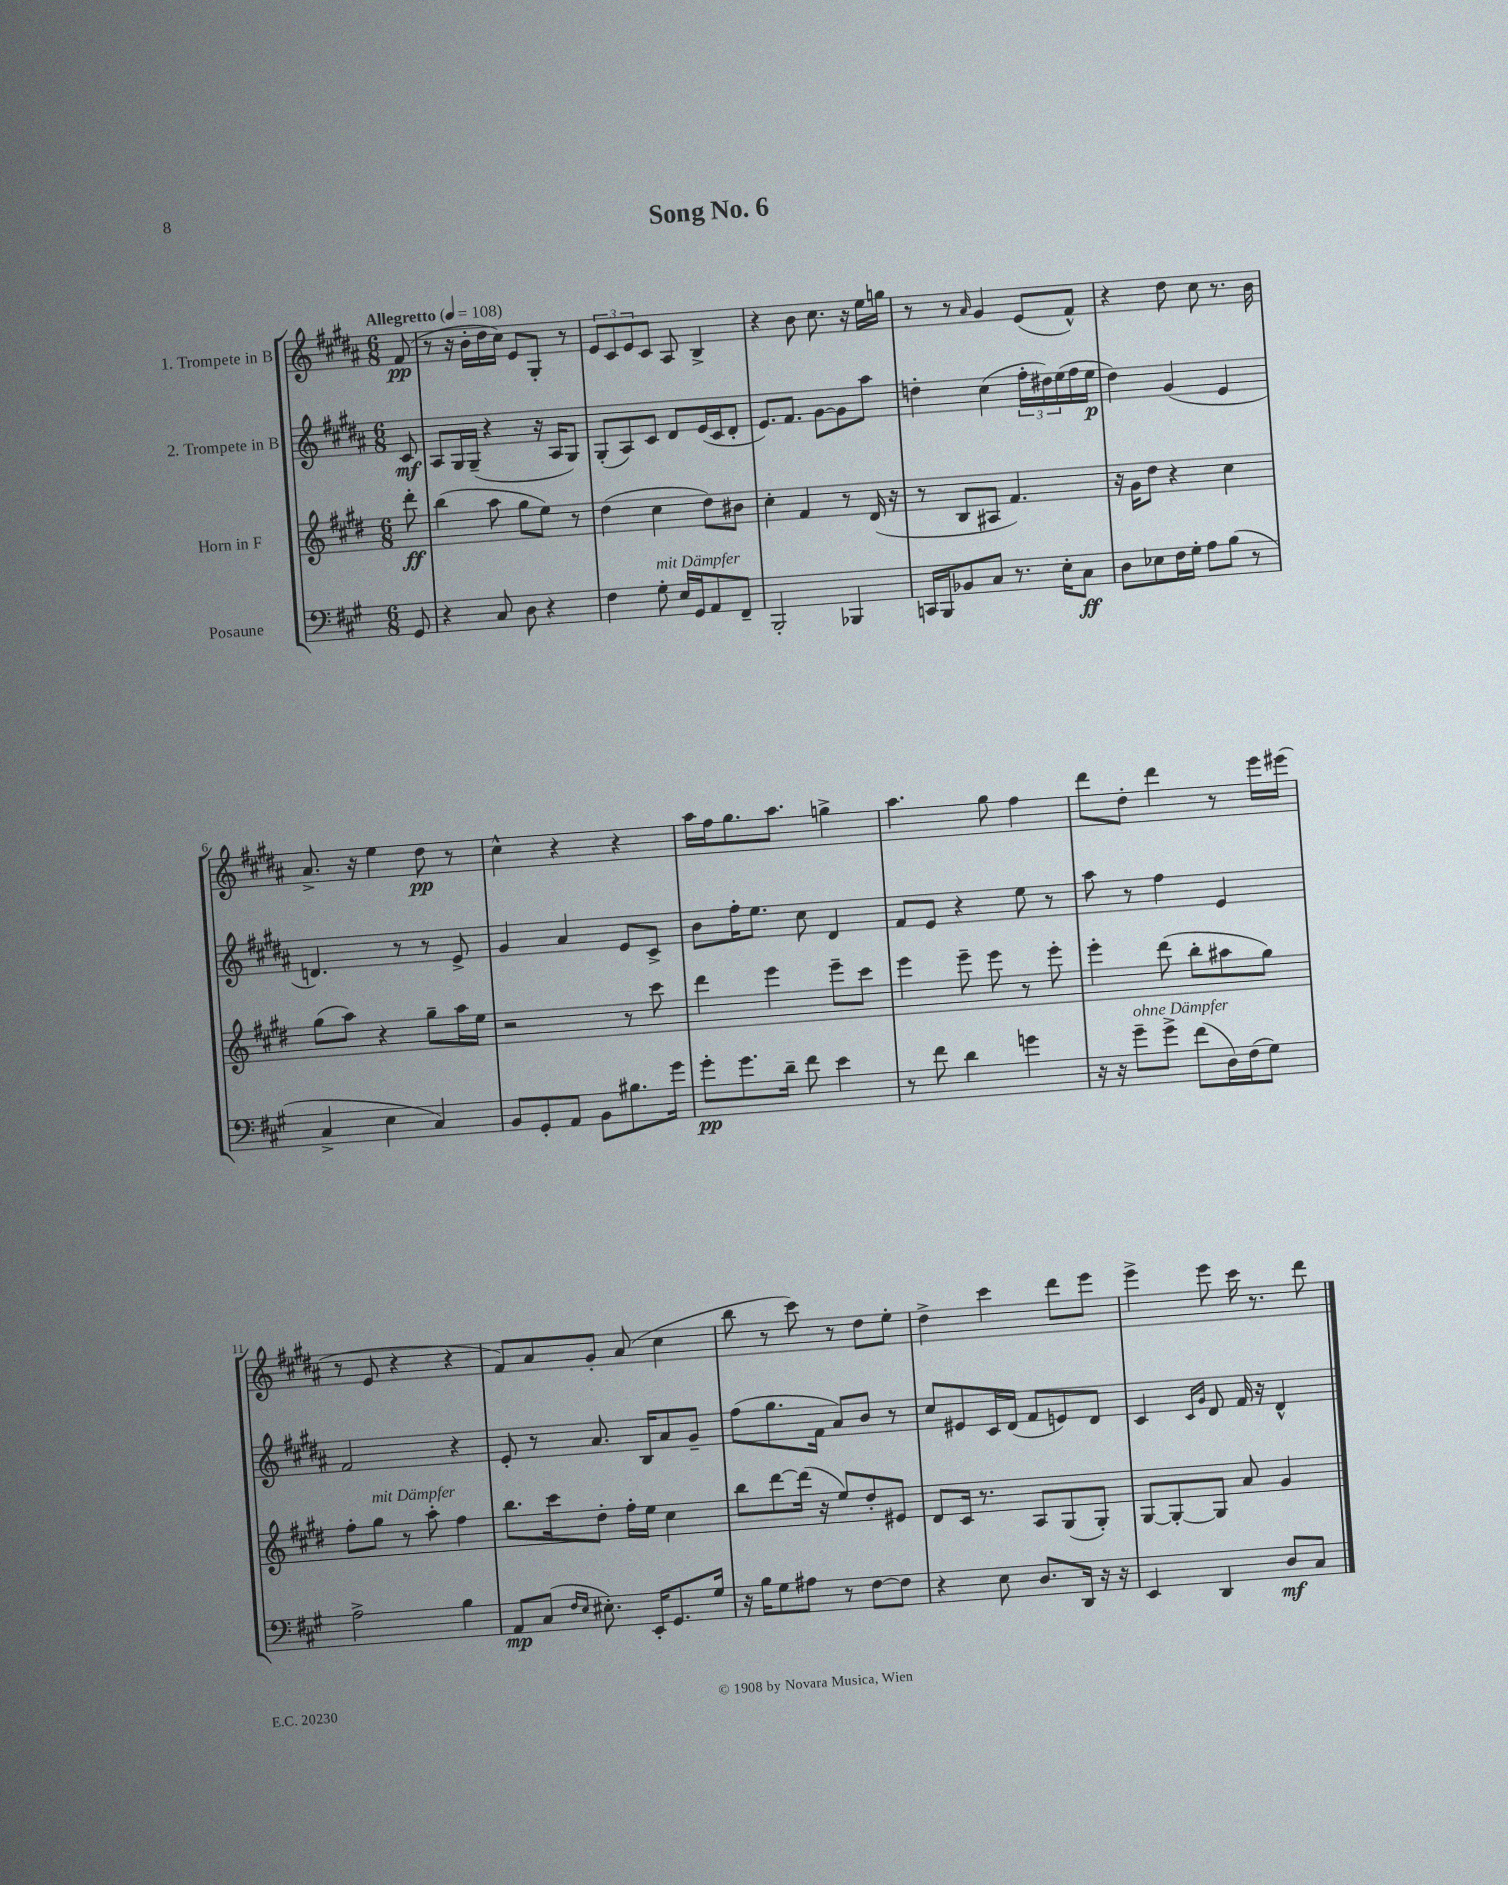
\header { title = "Song No. 6" }
<<
\new StaffGroup <<
\new Staff = "s0" \with { instrumentName = "1. Trompete in B" } {
    \clef treble \key b \major \numericTimeSignature \time 6/8 \partial 8 \tempo "Allegretto" 4 = 108
    fis'8\pp( |
    r8 r16 b'16-. dis''16 cis''16) e'8 gis8-. r8 |
    \tuplet 3/2 { e'8 cis'8 e'8 } cis'8 ais8 b4-> |
    r4 b'8 cis''8. r16 e''16 g''16 |
    r8 r8 \grace { ais'16 } gis'4 e'8( fis'8-^) |
    r4 dis''8 cis''8 r8. b'16 |
    ais'8.-> r16 e''4 dis''8\pp r8 |
    cis''4-^ r4 r4 |
    ais''16 fis''16 gis''8. ais''8. g''4-> |
    ais''4. gis''8 fis''4 |
    dis'''8 dis''8-. dis'''4 r8 e'''16 eis'''16( |
    r8 e'8 r4 r4 |
    fis'8) ais'8 gis'8-. ais'8( cis''4 |
    b''8 r8 cis'''8) r8 dis''8 e''8-. |
    dis''4-> cis'''4 dis'''8 e'''8 |
    e'''4-> e'''8 cis'''16 r8. dis'''8 \bar "|." |
}
\new Staff = "s1" \with { instrumentName = "2. Trompete in B" } {
    \clef treble \key b \major \numericTimeSignature \time 6/8 \partial 8
    cis'8\mf |
    ais8 gis16 gis16--( r4 r16 ais16 gis8) |
    gis8-.( ais8) cis'8 dis'8 e'16( cis'16 dis'8-. |
    e'8.) fis'8. gis'8~ gis'8 ais''8 |
    d''4-. cis''4( \tuplet 3/2 { fis''16-. dis''16) e''16( } fis''16 e''16\p |
    dis''4) gis'4( e'4 |
    d'4.) r8 r8 e'8-> |
    gis'4 ais'4 e'8 cis'8-> |
    b'8 fis''16-. e''8. cis''8 dis'4 |
    fis'8 e'8 r4 e''8 r8 |
    ais''8 r8 fis''4 e'4 |
    fis'2 r4 |
    e'8-. r8 ais'8. b16 ais'8 gis'8-- |
    fis''8( gis''8. fis'16 ais'8) b'8 r8 |
    cis''8 eis'8 cis'16 dis'16( fis'8 e'8) dis'8 |
    cis'4 \grace { cis'16 gis'16 } dis'8 fis'16 r16 dis'4-^ \bar "|." |
}
\new Staff = "s2" \with { instrumentName = "Horn in F" } {
    \clef treble \key e \major \numericTimeSignature \time 6/8 \partial 8
    dis'''8-.\ff |
    b''4( a''8 gis''8 e''8) r8 |
    dis''4( cis''4 dis''8) bis'8 |
    cis''4-. fis'4 r8 dis'16( r16 |
    r8 b8 ais8 fis'4.) |
    r16 gis'16 dis''8 r4 cis''4 |
    gis''8( a''8) r4 gis''8-- a''16 e''16 |
    r2 r8 cis'''8 |
    dis'''4 e'''4 e'''8-- cis'''8 |
    e'''4 e'''8-- e'''8 r8 e'''8-. |
    e'''4-. dis'''8( b''8-. ais''8 gis''8) |
    fis''8-. gis''8^\markup { \italic "mit Dämpfer" } r8 a''8-. fis''4 |
    b''8. cis'''16 dis''8-. fis''16-. e''16 cis''4 |
    b''8 dis'''8~ dis'''16( r16 e''8) dis''8-. eis'8 |
    dis'8 cis'16 r8. a8 gis8( gis8-.) |
    gis8~ gis8~-. gis8 a'8 gis'4 \bar "|." |
}
\new Staff = "s3" \with { instrumentName = "Posaune" } {
    \clef bass \key a \major \numericTimeSignature \time 6/8 \partial 8
    gis,8 |
    r4 cis8 d8 r4 |
    fis4 gis8-.^\markup { \italic "mit Dämpfer" } e16 gis,16 a,8 fis,8-- |
    b,,2-. bes,,4 |
    c,16 b,,16 bes,8 cis8 r8. e16-. cis8\ff |
    d8 ees8 fis16 gis16-. a8 b8( r8 |
    cis4-> e4 cis4) |
    b,8 gis,8-. a,8 b,8 bis8. gis'16 |
    gis'8-.\pp gis'8. d'16-- fis'8 e'4 |
    r8 fis'8 d'4 g'4 |
    r16 r16 gis'8--^\markup { \italic "ohne Dämpfer" } gis'8-> fis'8( d16) fis16( gis8) |
    a2-> b4 |
    a,8\mp cis8( \grace { fis16 e16 } eis8.-.) e,16-. gis,8. gis16 |
    r16 b16 gis8 ais8 r8 fis8~ fis8 |
    r4 e8 d8. d,16 r16 r16 |
    e,4 d,4 d8\mf cis8 \bar "|." |
}
>>
>>
